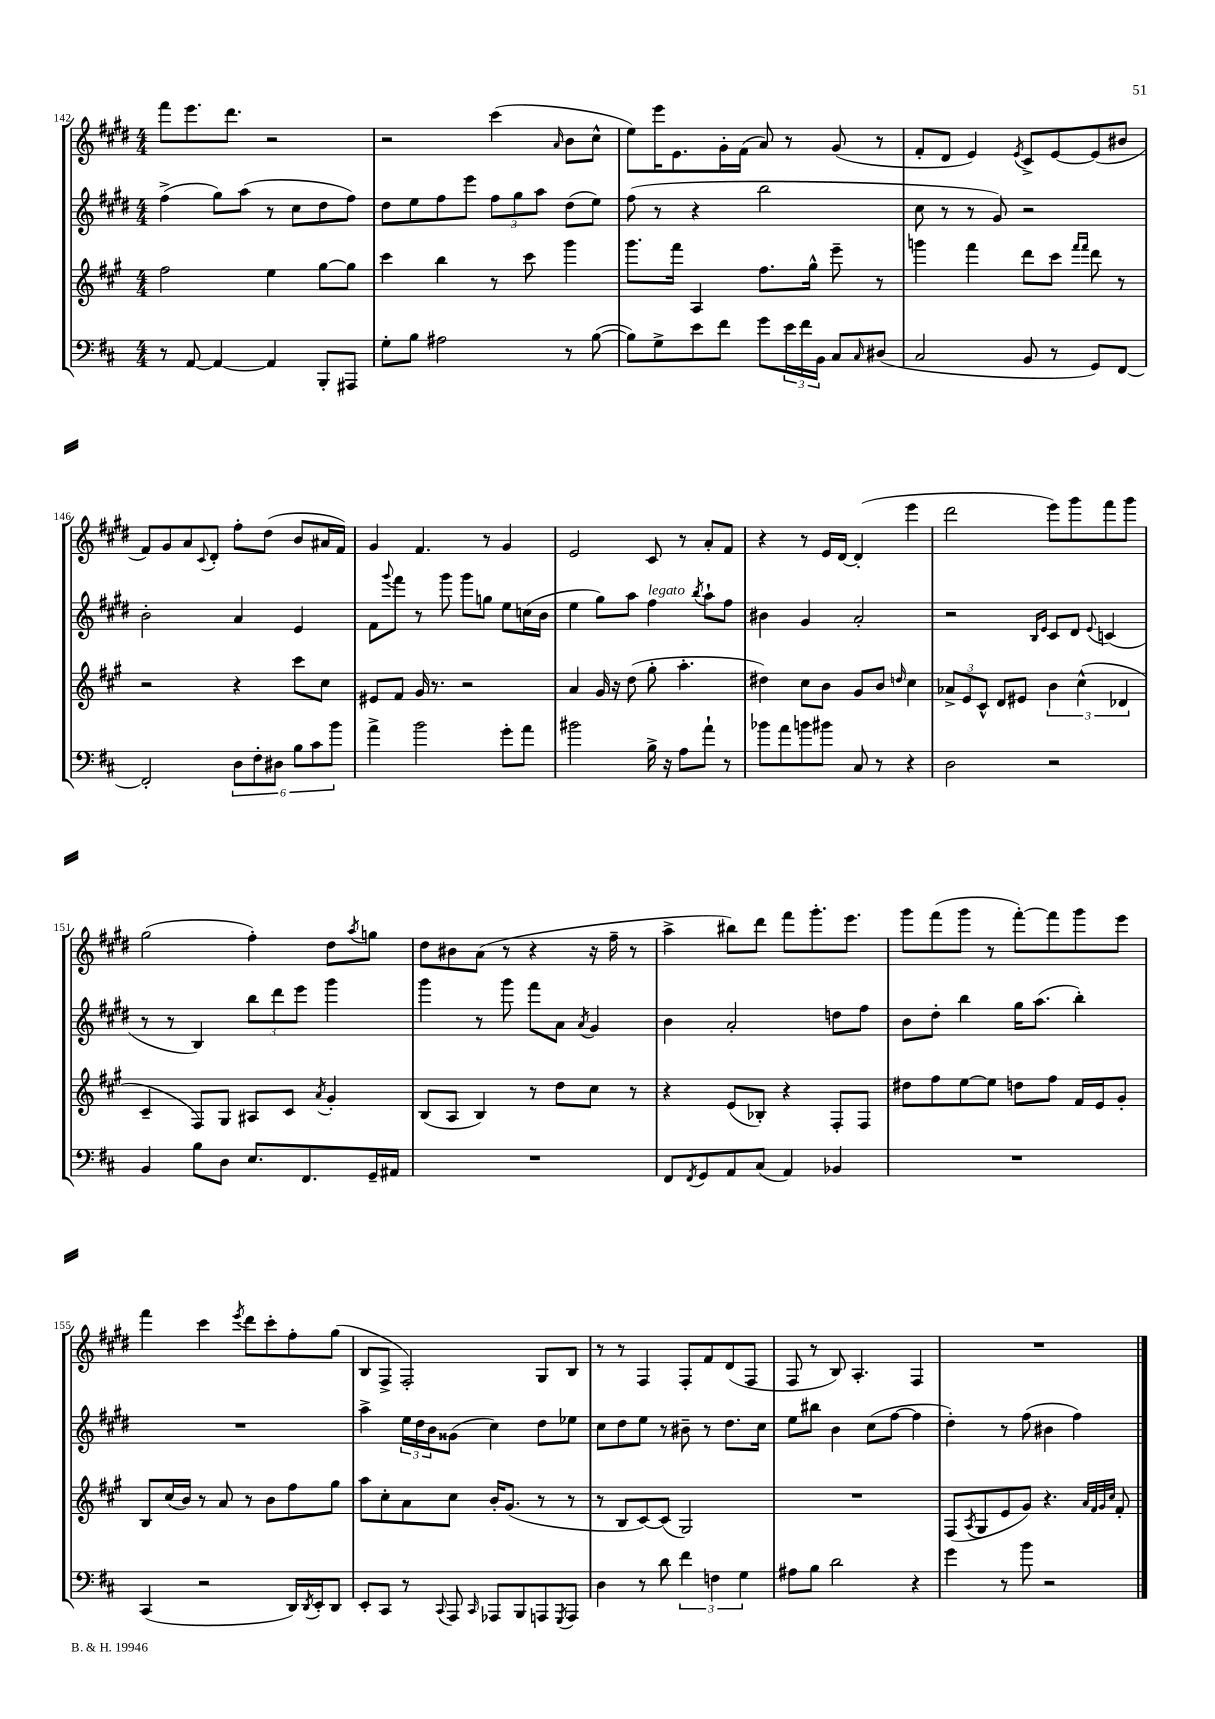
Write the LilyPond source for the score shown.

<<
\new StaffGroup <<
\new Staff = "s0" {
    \clef treble \key e \major \numericTimeSignature \time 4/4
    fis'''8 e'''8. dis'''8. r2 |
    r2 cis'''4( \grace { a'16 } b'8 cis''8-^ |
    e''8) e'''16 e'8. gis'16-. fis'16( a'8) r8 gis'8( r8 |
    fis'8-. dis'8 e'4) \acciaccatura { e'8 } cis'8-> e'8~ e'8( bis'8 |
    fis'8) gis'8 a'8 \appoggiatura { cis'8 } dis'8-. fis''8-. dis''8( b'8 ais'16 fis'16) |
    gis'4 fis'4. r8 gis'4 |
    e'2 cis'8 r8 a'8-. fis'8 |
    r4 r8 e'16 dis'16~ dis'4-.( e'''4 |
    dis'''2 e'''8) gis'''8 fis'''8 gis'''8 |
    gis''2( fis''4-.) dis''8 \acciaccatura { a''8 } g''8 |
    dis''8 bis'8 a'8( r8 r4 r16 fis''16-- r8 |
    a''4-> bis''8) dis'''8 fis'''8 gis'''8.-. e'''8. |
    gis'''8 fis'''8( gis'''8 r8 fis'''8~-.) fis'''8 gis'''8 e'''8 |
    fis'''4 cis'''4 \acciaccatura { e'''8 } dis'''8 cis'''8-. fis''8-. gis''8( |
    b8 fis8-> fis2-.) gis8 b8 |
    r8 r8 fis4 fis8-. fis'8 dis'8( fis8 |
    fis8 r8 b8) a4.-. fis4 |
    R1 \bar "|." |
}
\new Staff = "s1" {
    \clef treble \key e \major \numericTimeSignature \time 4/4
    fis''4->( gis''8) a''8( r8 cis''8 dis''8 fis''8) |
    dis''8 e''8 fis''8 e'''8 \tuplet 3/2 { fis''8 gis''8 a''8 } dis''8( e''8) |
    fis''8( r8 r4 b''2 |
    cis''8 r8 r8 gis'8) r2 |
    b'2-. a'4 e'4 |
    fis'8 \appoggiatura { gis'''8 } fis'''8 r8 gis'''8 gis'''8 g''8 e''8 c''16( b'16 |
    e''4 gis''8) a''8 fis''4^\markup { \italic "legato" } \acciaccatura { b''8 } a''8-! fis''8 |
    bis'4 gis'4 a'2-. |
    r2 \grace { b16 e'16 } cis'8 dis'8 \appoggiatura { e'8 } c'4( |
    r8 r8 b4) \tuplet 3/2 { b''8 dis'''8 e'''8 } gis'''4 |
    gis'''4 r8 gis'''8 fis'''8 a'8 \acciaccatura { a'8 } gis'4 |
    b'4 a'2-. d''8 fis''8 |
    b'8 dis''8-. b''4 gis''16 a''8.( b''4-.) |
    R1 |
    a''4-> \tuplet 3/2 { e''16 dis''16 b'16 } gisis'8( cis''4) dis''8 ees''8 |
    cis''8 dis''8 e''8 r8 bis'8-- r8 dis''8. cis''16 |
    e''8 bis''8 b'4 cis''8( fis''8~ fis''4 |
    dis''4-.) r8 fis''8( bis'4 fis''4) \bar "|." |
}
\new Staff = "s2" {
    \clef treble \key a \major \numericTimeSignature \time 4/4
    fis''2 e''4 gis''8~ gis''8 |
    cis'''4 b''4 r8 cis'''8 gis'''4 |
    gis'''8. fis'''16 a4 fis''8. gis''16-^ e'''8-- r8 |
    g'''4 fis'''4 d'''8 cis'''8 \grace { fis'''16 fis'''16 } d'''8 r8 |
    r2 r4 cis'''8 cis''8 |
    eis'8 fis'8 gis'16 r8. r2 |
    a'4 gis'16 r16 d''8( gis''8-. a''4.-. |
    dis''4) cis''8 b'8 gis'8 b'8 \grace { d''16 } cis''4 |
    \tuplet 3/2 { aes'8-> e'8 cis'8-^ } d'8 eis'8 \tuplet 3/2 { b'4 cis''4-^( des'4 } |
    cis'4-- fis8) gis8 ais8 cis'8 \acciaccatura { a'8 } gis'4-. |
    b8( a8 b4) r8 d''8 cis''8 r8 |
    r4 e'8( bes8-.) r4 fis8-. fis8 |
    dis''8 fis''8 e''8~ e''8 d''8 fis''8 fis'16 e'16 gis'8-. |
    b8 cis''16( b'16) r8 a'8 r8 b'8 fis''8 gis''8 |
    a''8 cis''8-. a'8 cis''8 b'16-. gis'8.( r8 r8 |
    r8 b8 cis'8~) cis'8( gis2) |
    R1 |
    fis8( \acciaccatura { a8 } gis8 e'8 gis'8) r4. \grace { a'32 fis'32 gis'32 cis''32 } fis'8-. \bar "|." |
}
\new Staff = "s3" {
    \clef bass \key d \major \numericTimeSignature \time 4/4
    r8 a,8~ a,4~ a,4 b,,8-. ais,,8 |
    g8-. b8 ais2 r8 b8~( |
    b8) g8-> e'8 fis'8 g'8 \tuplet 3/2 { e'16 fis'16 b,16 } cis8 \grace { cis16 } dis8( |
    cis2 b,8 r8 g,8) fis,8~ |
    fis,2-. \tuplet 6/4 { d8 fis8-. dis8 b8 cis'8 b'8 } |
    a'4-> b'2 g'8-. a'8 |
    bis'2 b16-> r16 a8 a'8-! r8 |
    bes'8 a'8 b'8 bis'8 cis8 r8 r4 |
    d2 r2 |
    b,4 b8 d8 e8. fis,8. g,16-- ais,16 |
    R1 |
    fis,8 \acciaccatura { fis,8 } g,8 a,8 cis8( a,4) bes,4 |
    R1 |
    cis,4( r2 d,16) \acciaccatura { d,8 } e,16-. d,8 |
    e,8-. cis,8 r8 \appoggiatura { cis,8 } a,,8 \grace { cis,16 } aes,,8 b,,8 a,,8 \acciaccatura { g,,8 } a,,8 |
    d4 r8 d'8 \tuplet 3/2 { fis'4 f4 g4 } |
    ais8 b8 d'2 r4 |
    g'4 r8 b'8 r2 \bar "|." |
}
>>
>>
\layout { \context { \Score currentBarNumber = #142 } }
